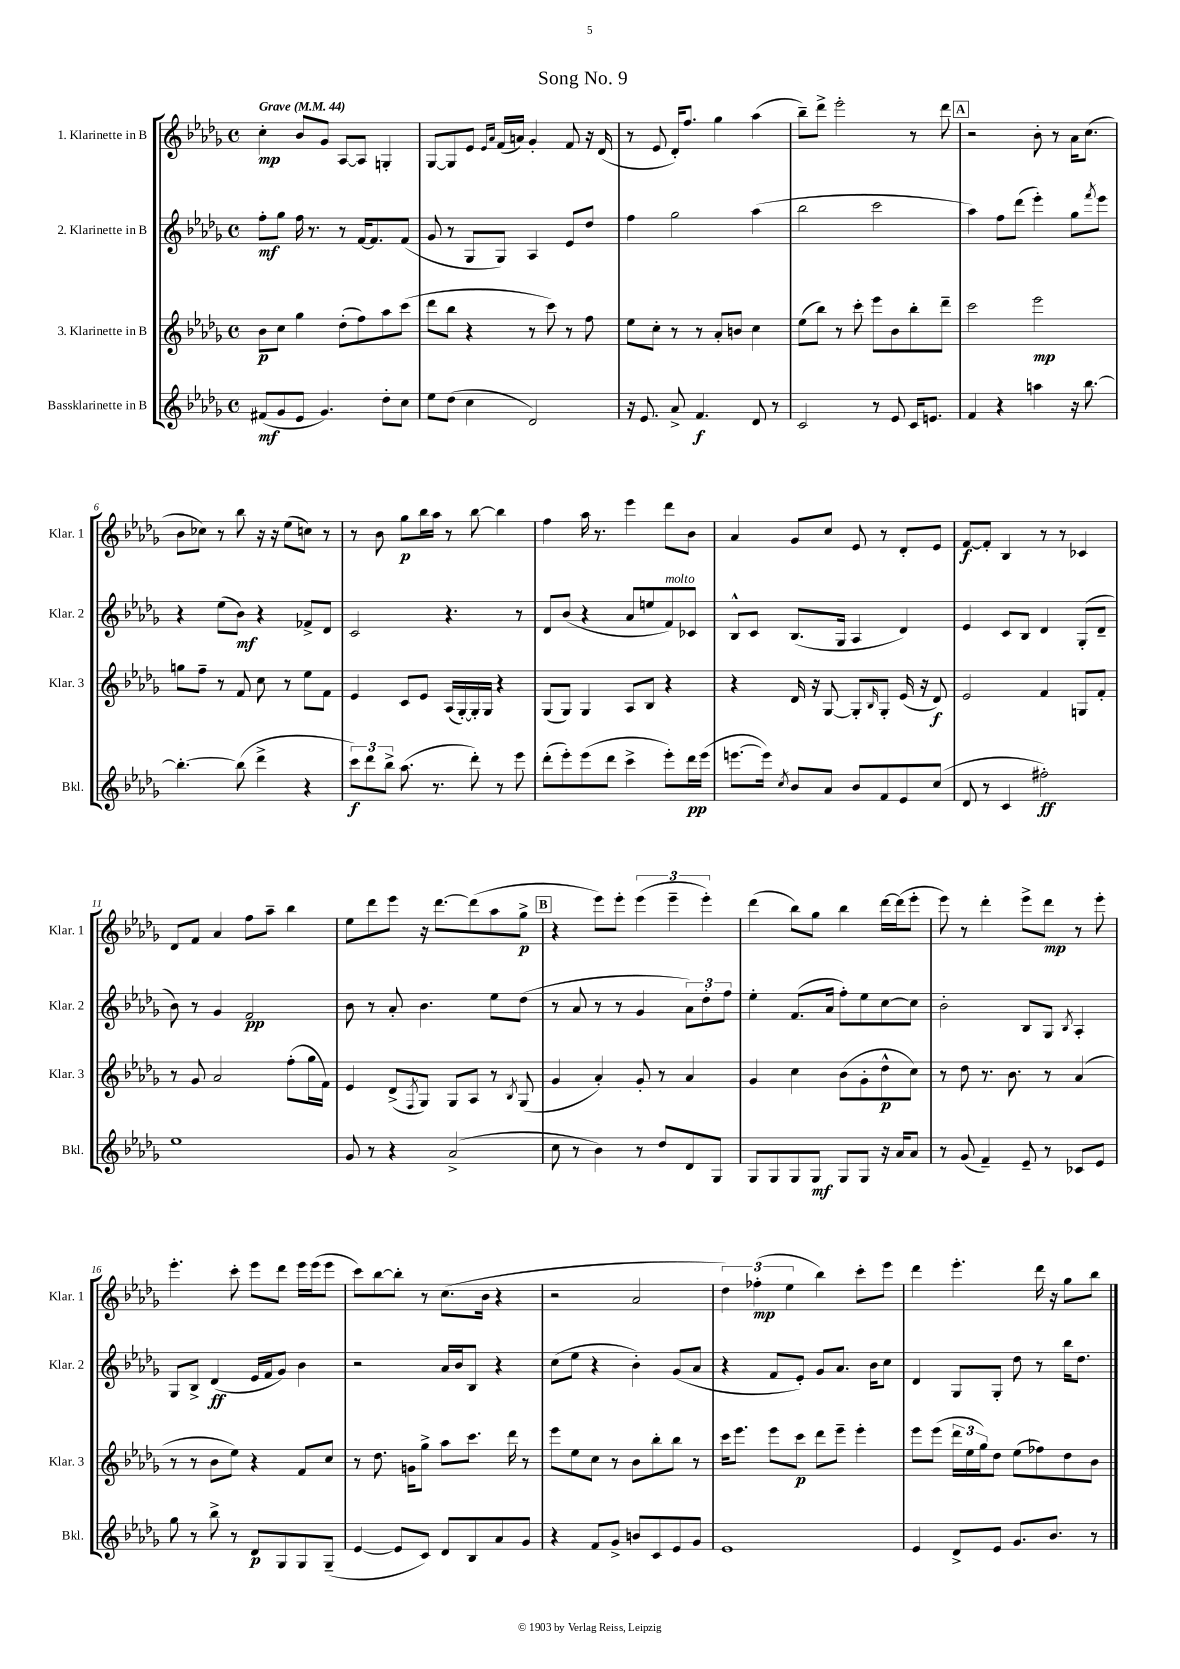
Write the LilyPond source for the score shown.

\header { title = "Song No. 9" }
<<
\new StaffGroup <<
\new Staff = "s0" \with { instrumentName = "1. Klarinette in B" shortInstrumentName = "Klar. 1" } {
    \clef treble \key des \major \defaultTimeSignature \time 4/4 \tempo "Grave" 4 = 44
    c''4-.\mp bes'8 ges'8 aes8~ aes8 g4-. |
    ges8~ ges8 ees'8 \grace { ees'16 aes'16 } f'16( a'16) ges'4-. f'8 r16 des'16( |
    r8 ees'8 des'16-.) f''8. ges''4 aes''4( |
    bes''8--) des'''8-> ees'''2-. r8 des'''8 |
    \mark \markup { \box "A" } r2 bes'8-. r8 aes'16 c''8.( |
    bes'8 ces''8) r8 bes''8 r16 r16 ees''8( c''8) r8 |
    r8 bes'8 ges''8\p bes''16 aes''16 r8 bes''8~ bes''4 |
    f''4 aes''16 r8. ees'''4 des'''8 bes'8 |
    aes'4 ges'8 c''8 ees'8 r8 des'8-. ees'8 |
    f'8~\f f'8-. bes4 r8 r8 ces'4 |
    des'8 f'8 aes'4 f''8 aes''8-- bes''4 |
    ees''8 des'''8 ees'''8 r16 des'''8.~ des'''8( aes''8 ges''8->\p |
    \mark \markup { \box "B" } r4 ees'''8) ees'''8-. \tuplet 3/2 { ees'''4( ees'''4-- ees'''4-.) } |
    des'''4( bes''8) ges''8 bes''4 des'''16~ des'''16( ees'''8-. |
    ees'''8) r8 des'''4-. ees'''8-> des'''8\mp r8 ees'''8-. |
    ees'''4.-. c'''8-. ees'''8 des'''8 ees'''16 ees'''16( ees'''8 |
    c'''8) bes''8~ bes''8-. r8 c''8.( bes'16 r4 |
    r2 aes'2 |
    \tuplet 3/2 { des''4) fes''4-.\mp( ees''4 } bes''4) c'''8-. ees'''8 |
    des'''4 ees'''4.-. des'''16 r16 ges''8 bes''8 \bar "|." |
}
\new Staff = "s1" \with { instrumentName = "2. Klarinette in B" shortInstrumentName = "Klar. 2" } {
    \clef treble \key des \major \defaultTimeSignature \time 4/4
    f''8-.\mf ges''8 f''16 r8. r8 f'16~ f'8. f'8( |
    ges'8 r8 ges8 ges8) aes4 ees'8 des''8 |
    f''4 ges''2 aes''4( |
    bes''2 c'''2 |
    \mark \markup { \box "A" } aes''4) f''8 des'''8( ees'''4-.) ges''8 \acciaccatura { f'''8 } ees'''8 |
    r4 ees''8( bes'8\mf) r4 fes'8-> des'8 |
    c'2 r4. r8 |
    des'8 bes'8( r4 aes'8 e''8 f'8^\markup { \italic "molto" }) ces'8 |
    bes8-^ c'8 bes8.( ges16 aes4 des'4) |
    ees'4 c'8 bes8 des'4 ges8-.( des'8-- |
    bes'8) r8 ges'4 f'2\pp |
    bes'8 r8 aes'8-. bes'4. ees''8 des''8( |
    \mark \markup { \box "B" } r8 aes'8 r8 r8 ges'4 \tuplet 3/2 { aes'8) des''8-. f''8 } |
    ees''4-. f'8.( aes'16 f''8-.) ees''8 c''8~ c''8 |
    bes'2-. bes8 ges8 \acciaccatura { bes8 } aes4-. |
    ges8 bes8-> des'4\ff( ees'16 f'16 ges'8) bes'4 |
    r2 aes'16 bes'16 bes8 r4 |
    c''8( ees''8 r4 bes'4-.) ges'8( aes'8 |
    r4 f'8 ees'8-.) ges'8 aes'8. bes'16 c''8 |
    des'4 ges8 ges8-. des''8 r8 bes''16 des''8. \bar "|." |
}
\new Staff = "s2" \with { instrumentName = "3. Klarinette in B" shortInstrumentName = "Klar. 3" } {
    \clef treble \key des \major \defaultTimeSignature \time 4/4
    bes'8\p c''8 ges''4 des''8-.( f''8) aes''8 c'''8( |
    des'''8 bes''8 r4 r8 c'''8) r8 f''8 |
    ees''8 c''8-. r8 r8 aes'8-. b'8 c''4 |
    ees''8( bes''8) r8 c'''8-. ees'''8 bes'8 bes''8-. des'''8-- |
    \mark \markup { \box "A" } c'''2 ees'''2\mp |
    g''8 f''8-- r8 f'8 c''8 r8 ees''8 f'8 |
    ees'4 c'8 ees'8 aes16( ges16~-.) ges16-. ges16 r4 |
    ges8( ges8) ges4 aes8 bes8 r4 |
    r4 des'16 r16 ges8~ ges8-. \grace { bes16 } ges8-. ees'16( r16 des'8\f) |
    ees'2 f'4 g8 f'8-. |
    r8 ges'8 aes'2 f''8-.( ges''16 f'16) |
    ees'4 des'8->( \acciaccatura { f8 } ges8) ges8 aes8 r8 \acciaccatura { bes8 } ges8( |
    \mark \markup { \box "B" } ges'4 aes'4-.) ges'8-. r8 aes'4 |
    ges'4 c''4 bes'8( ges'8-. des''8-^\p c''8) |
    r8 des''8 r8. bes'8. r8 aes'4( |
    r8 r8 bes'8 ees''8) r4 f'8 c''8 |
    r8 des''8. g'16 ges''8-> aes''8 c'''8. des'''16 r8 |
    ees'''8 ees''8 c''8 r8 bes'8 bes''8-. bes''8 r8 |
    c'''16 ees'''8. ees'''8 c'''8\p des'''8 ees'''8-- ees'''4-. |
    ees'''8 ees'''8( \tuplet 3/2 { des'''16 ees''16 ges''16) } des''8 ees''8( fes''8) des''8 bes'8 \bar "|." |
}
\new Staff = "s3" \with { instrumentName = "Bassklarinette in B" shortInstrumentName = "Bkl." } {
    \clef treble \key des \major \defaultTimeSignature \time 4/4
    fis'8\mf( ges'8 ees'8 ges'4.) des''8-. c''8 |
    ees''8 des''8( c''4 des'2) |
    r16 ees'8. aes'8-> f'4.\f des'8 r8 |
    c'2 r8 ees'8 c'16 e'8. |
    \mark \markup { \box "A" } f'4 r4 a''4 r16 bes''8.~ |
    bes''4.~-. bes''8( des'''4-> r4 |
    \tuplet 3/2 { c'''8\f) des'''8 bes''8-> } aes''8.( r8. des'''8-.) r8 ees'''8 |
    des'''8-.( ees'''8-.) ees'''8( des'''8 c'''4-> ees'''8-.) des'''16\pp ees'''16( |
    e'''8.~ e'''16) \acciaccatura { c''8 } bes'8 aes'8 bes'8 f'8 ees'8 c''8( |
    des'8 r8 c'4 fis''2-.\ff) |
    ees''1 |
    ges'8 r8 r4 aes'2->( |
    \mark \markup { \box "B" } c''8 r8 bes'4) r8 des''8 des'8 ges8 |
    ges8 ges8 ges8 ges8\mf ges8 ges8 r16 aes'16 aes'8 |
    r8 ges'8( f'4--) ees'8-- r8 ces'8 ees'8 |
    ges''8 r8 bes''8-> r8 des'8\p ges8 ges8 ges8--( |
    ees'4~ ees'8 c'8) des'8 bes8 aes'8 ges'8 |
    r4 f'8 ges'8-> b'8 c'8 ees'8 ges'8 |
    ees'1 |
    ees'4 des'8-> ees'8 ges'8. bes'8. r8 \bar "|." |
}
>>
>>
